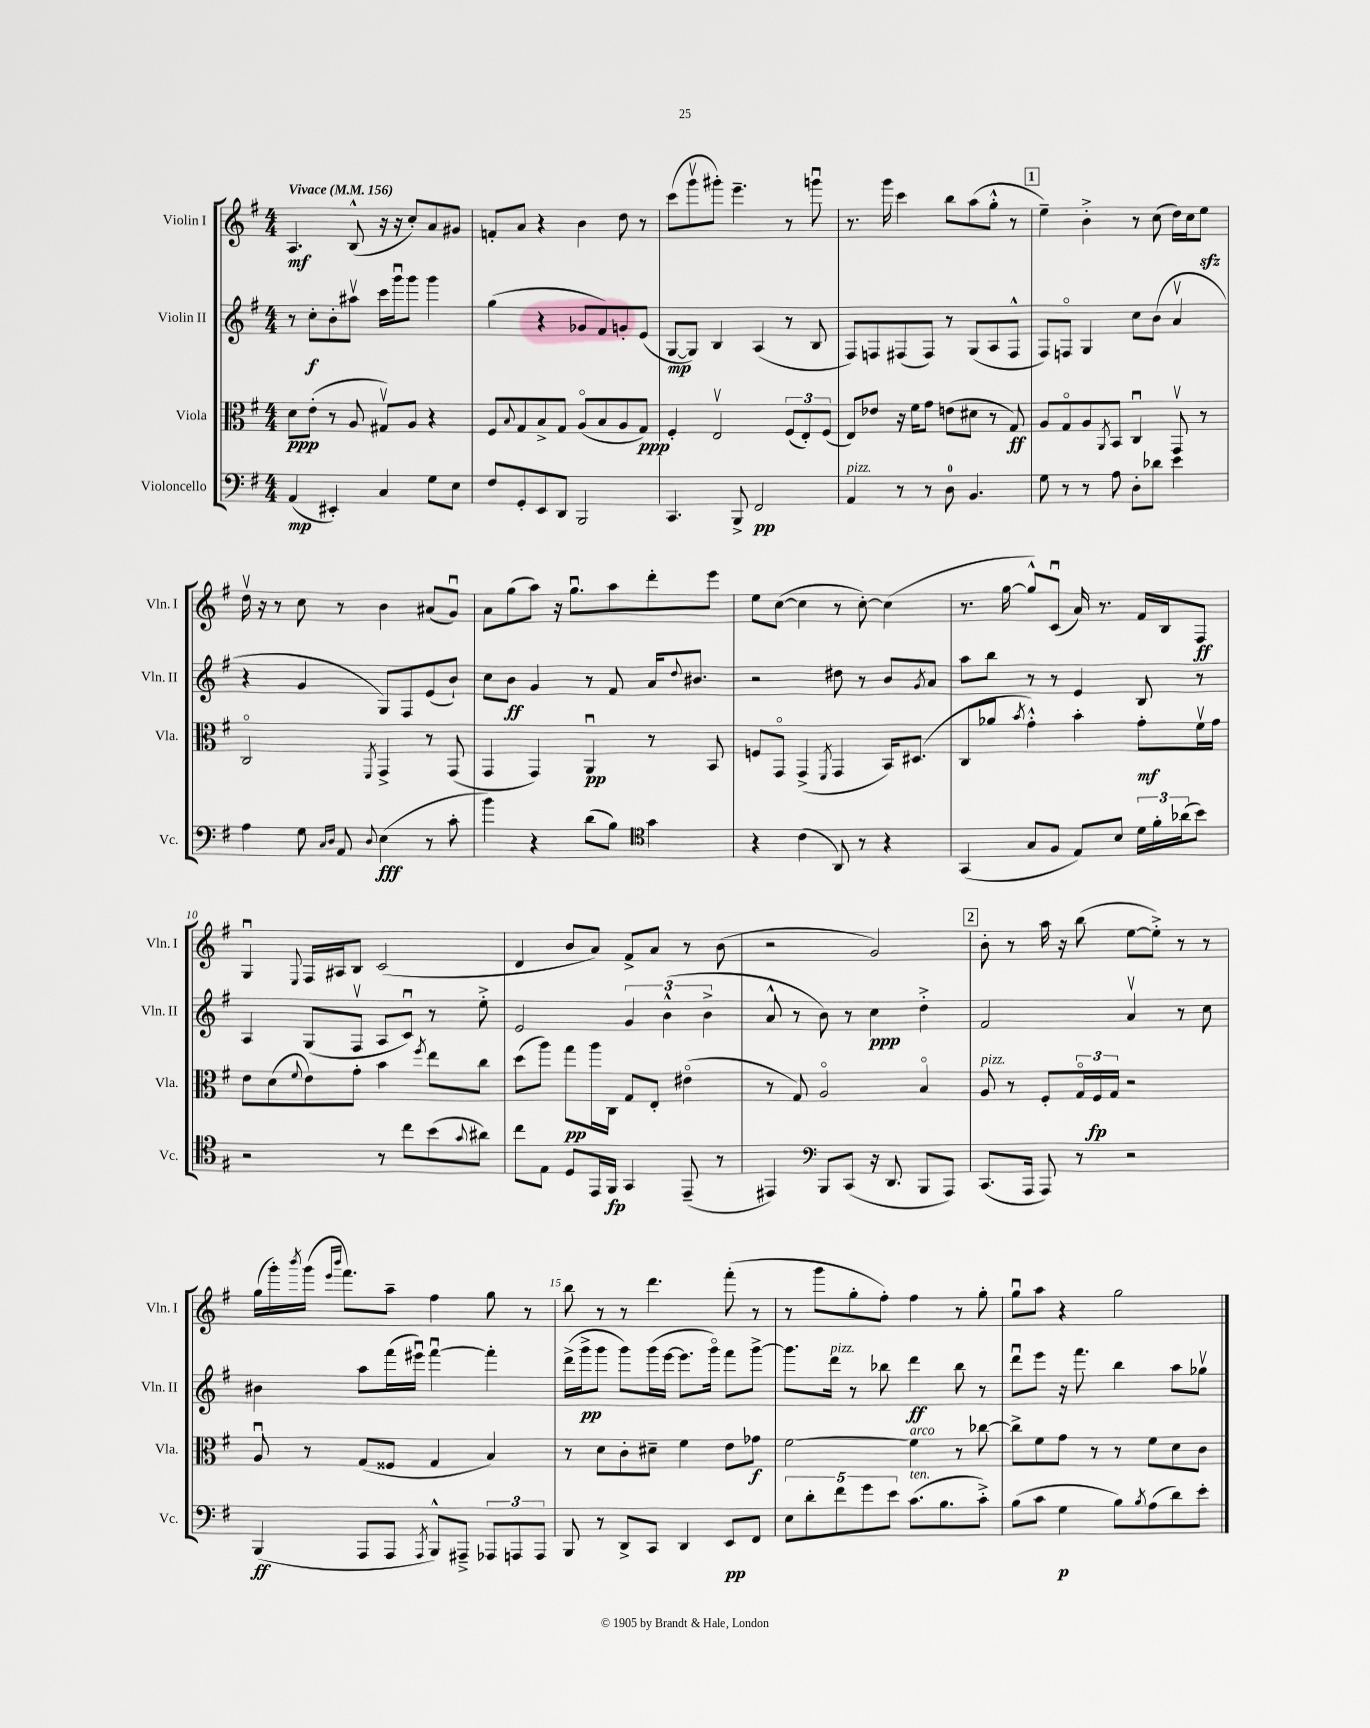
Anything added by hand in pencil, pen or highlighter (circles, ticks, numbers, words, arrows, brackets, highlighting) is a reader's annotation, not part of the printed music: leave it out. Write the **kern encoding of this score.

**kern	**kern	**kern	**kern
*staff4	*staff3	*staff2	*staff1
*clefF4	*clefC3	*clefG2	*clefG2
*k[f#]	*k[f#]	*k[f#]	*k[f#]
*M4/4	*M4/4	*M4/4	*M4/4
*MM156	*MM156	*MM156	*MM156
(4AA	8d	8r	4.A
.	(8e'	8cc'	.
4EE#')	8r	8b'	.
.	8A	8aa#v	(8B^^
4C	8G#v)	16ccc	16r
.	.	16gggu	16r
.	8A	8ggg	8cc')
8G	4r	4ggg	8a
8E	.	.	8g#
=	=	=	=
8F#	8F#	(4gg	8f'
.	8qqB	.	.
8GG'	8G	.	8a
8EE	8B^	4r	4r
8DD	8G	.	.
2BBB	(8Ao	8g-	4b
.	8B	8f#)	.
.	8A	8g'	8dd
.	8G)	(8e	8r
=	=	=	=
4.CC	4F#'	[8G	(8ccc
.	.	8G])	8gggv
.	2Ev	4B	8ggg#')
8BBB^	.	.	4.eee~
2FF#	.	(4A	.
.	(12F#	8r	8r
.	12E')	.	.
.	.	8B	8gggu
.	(12F#	.	.
=	=	=	=
4AA	8E)	8F#)	8.r
.	8e-	8F	.
.	.	.	16ggg
8r	16r	(8F#	4ccc
.	16f#	.	.
8r	8g	8F#)	.
8D	(8e	8r	8bb
4.BB	8d#	(8G	(8aa
.	8r	8A	8gg'^^
.	8G)	8F#^^	8r
=	=	=	=
8G	8A	8F#)	4ee~)
8r	8Go	8Fo	.
8r	8A	4G	4b'^
.	8qAA	.	.
8A	8BB	.	.
8D'	4Cu	8cc	8r
8d-	.	(8b	(8cc
4e	8GGv	4av	16dd)
.	.	.	16cc
.	8r	.	8ee
=	=	=	=
4A	2Co	4r	16ddv
.	.	.	16r
.	.	.	8r
8G	.	4g	8cc
16qqC	.	.	.
16qqD	.	.	.
8AA	.	.	8r
8qqD	8qFF#	.	.
(4E	4GG^	8G)	4b
.	.	8F#	.
8r	8r	(8e	(8a#
8c'	(8GG	8b`)	8gu)
=	=	=	=
4b)	4GG	8cc	8a
.	.	8b	(8gg
4r	4GG)	4g	8aa)
.	.	.	16r
.	.	.	8.ggu
(8d	4AAu	8r	.
8B)	.	8f#	8aa
*clefC4	*	*	*
4g	8r	16a	8ddd'
.	.	8qqdd	.
.	.	8.b#	.
.	8BB	.	8eee
=	=	=	=
4r	8F	2r	8ee
.	8GGo	.	([8cc
(4c	(4GG^	.	4cc]
.	8qFF#	.	.
8AA)	4GG	8dd#	8r
8r	.	8r	[8cc')
4r	16BB)	8b	(4cc]
.	(8.D#	.	.
.	.	8qg	.
.	.	8a	.
=	=	=	=
(4GG	8C	8aa	8.r
.	8a-	8bb	.
.	.	.	[16gg
.	8qb	.	.
8G	4g'^^)	8r	8gg^^])
8F#	.	8r	(8cu
8E)	4b'	4e	16a)
.	.	.	8.r
8B	.	.	.
24d	8g'	8B	16f#
24f#'	.	.	.
.	.	.	16B
(24a-	.	.	.
8b)	16f#v	8r	8F#
.	16g	.	.
=	=	=	=
2r	8e	4A	4Gu
.	(8d	.	.
.	8qqf#	.	8qqE
.	8e)	(8G	16F#
.	.	.	16A#
.	8g'	8F#v	8B
8r	4b	8A	(2c
8cc	.	8cu)	.
.	8qff#	.	.
(8b	8ee	8r	.
8qqg	.	.	.
8a#)	8cc	8ee'^	.
=	=	=	=
8cc	(8dd	2e	4d
8E	8aa)	.	.
8D	8gg	.	8b
16EE	16aa	.	8a)
16FF#	16C	.	.
4GG	8G	6g	8f#^
.	8E'	.	8a
.	.	(6b^^	.
(8EE~	(4e#o	.	8r
.	.	6b^	.
8r	.	.	(8b
=	=	=	=
4EE#)	8r	8a^^	2r
.	8G)	8r	.
*clefF4	*	*	*
8BBB	2Ao	8b)	.
(8CC	.	8r	.
16r	.	4cc	2g)
8.DD	.	.	.
8BBB	4Bo	4dd'^	.
8AAA)	.	.	.
=	=	=	=
(8.CC	8A	2f#	8b'
.	8r	.	8r
16AAA	.	.	.
8AAA)	8F#'	.	16aa
.	.	.	16r
8r	24Go	.	(8bb
.	24F#	.	.
.	24G	.	.
2r	2r	4av	[8ee
.	.	.	8ee'^])
.	.	8r	8r
.	.	8cc	8r
=	=	=	=
(4BBB	8Au	4b#	(16gg
.	.	.	16ggg')
.	.	.	8qbbb
.	8r	.	(16ggg
.	.	.	16qqeee
.	.	.	16qqbbb
.	.	.	8.fff#)
8AAA	(8G	8aa	.
8AAA	8F##	(16fff#	8aa~
.	.	16eee#u)	.
8qAAA	.	.	.
8BBB^^)	4G	[4fff#u	4ff#
8AAA#~^	.	.	.
12AAA-	4B)	4fff#']	8gg
12AAA	.	.	.
.	.	.	8r
12AAA	.	.	.
=	=	=	=
8BBB	8r	(16ddd^	8bb
.	.	16ggg^	.
8r	8d	8ggg	8r
8DD^	8c'	8ggg)	8r
8CC	8d#~	(16ggg	4.ddd
.	.	[16eee	.
4DD	4f#	8.eee]	.
.	.	16gggo)	.
8EE	8e	8fff#	(8fff#'
8FF#	8g-	[8ggg^	8r
=	=	=	=
10E	[2f#	8.ggg]	8r
10d'	.	.	.
.	.	.	8ggg
.	.	16ddd	.
10f#	.	.	.
.	.	8r	8gg'
10g	.	.	.
.	.	8bb-	8ff#')
10e	.	.	.
(8.c	4f#]	4ddd	4ff#
8.B	.	.	.
.	8r	8bb-	8r
8c'^)	[8cc-	8r	8gg'
=	=	=	=
(8B	8cc-^]	8dddu	8ggu
8c	8f#	8eee	8aa
4G	8g	16r	4r
.	.	8.fff#	.
.	8r	.	.
8B)	8r	4bb	2gg
8qB	.	.	.
(8A	8f#	.	.
8d)	8d	8aa	.
8e'	8c	8gg-v	.
==	==	==	==
*-	*-	*-	*-
